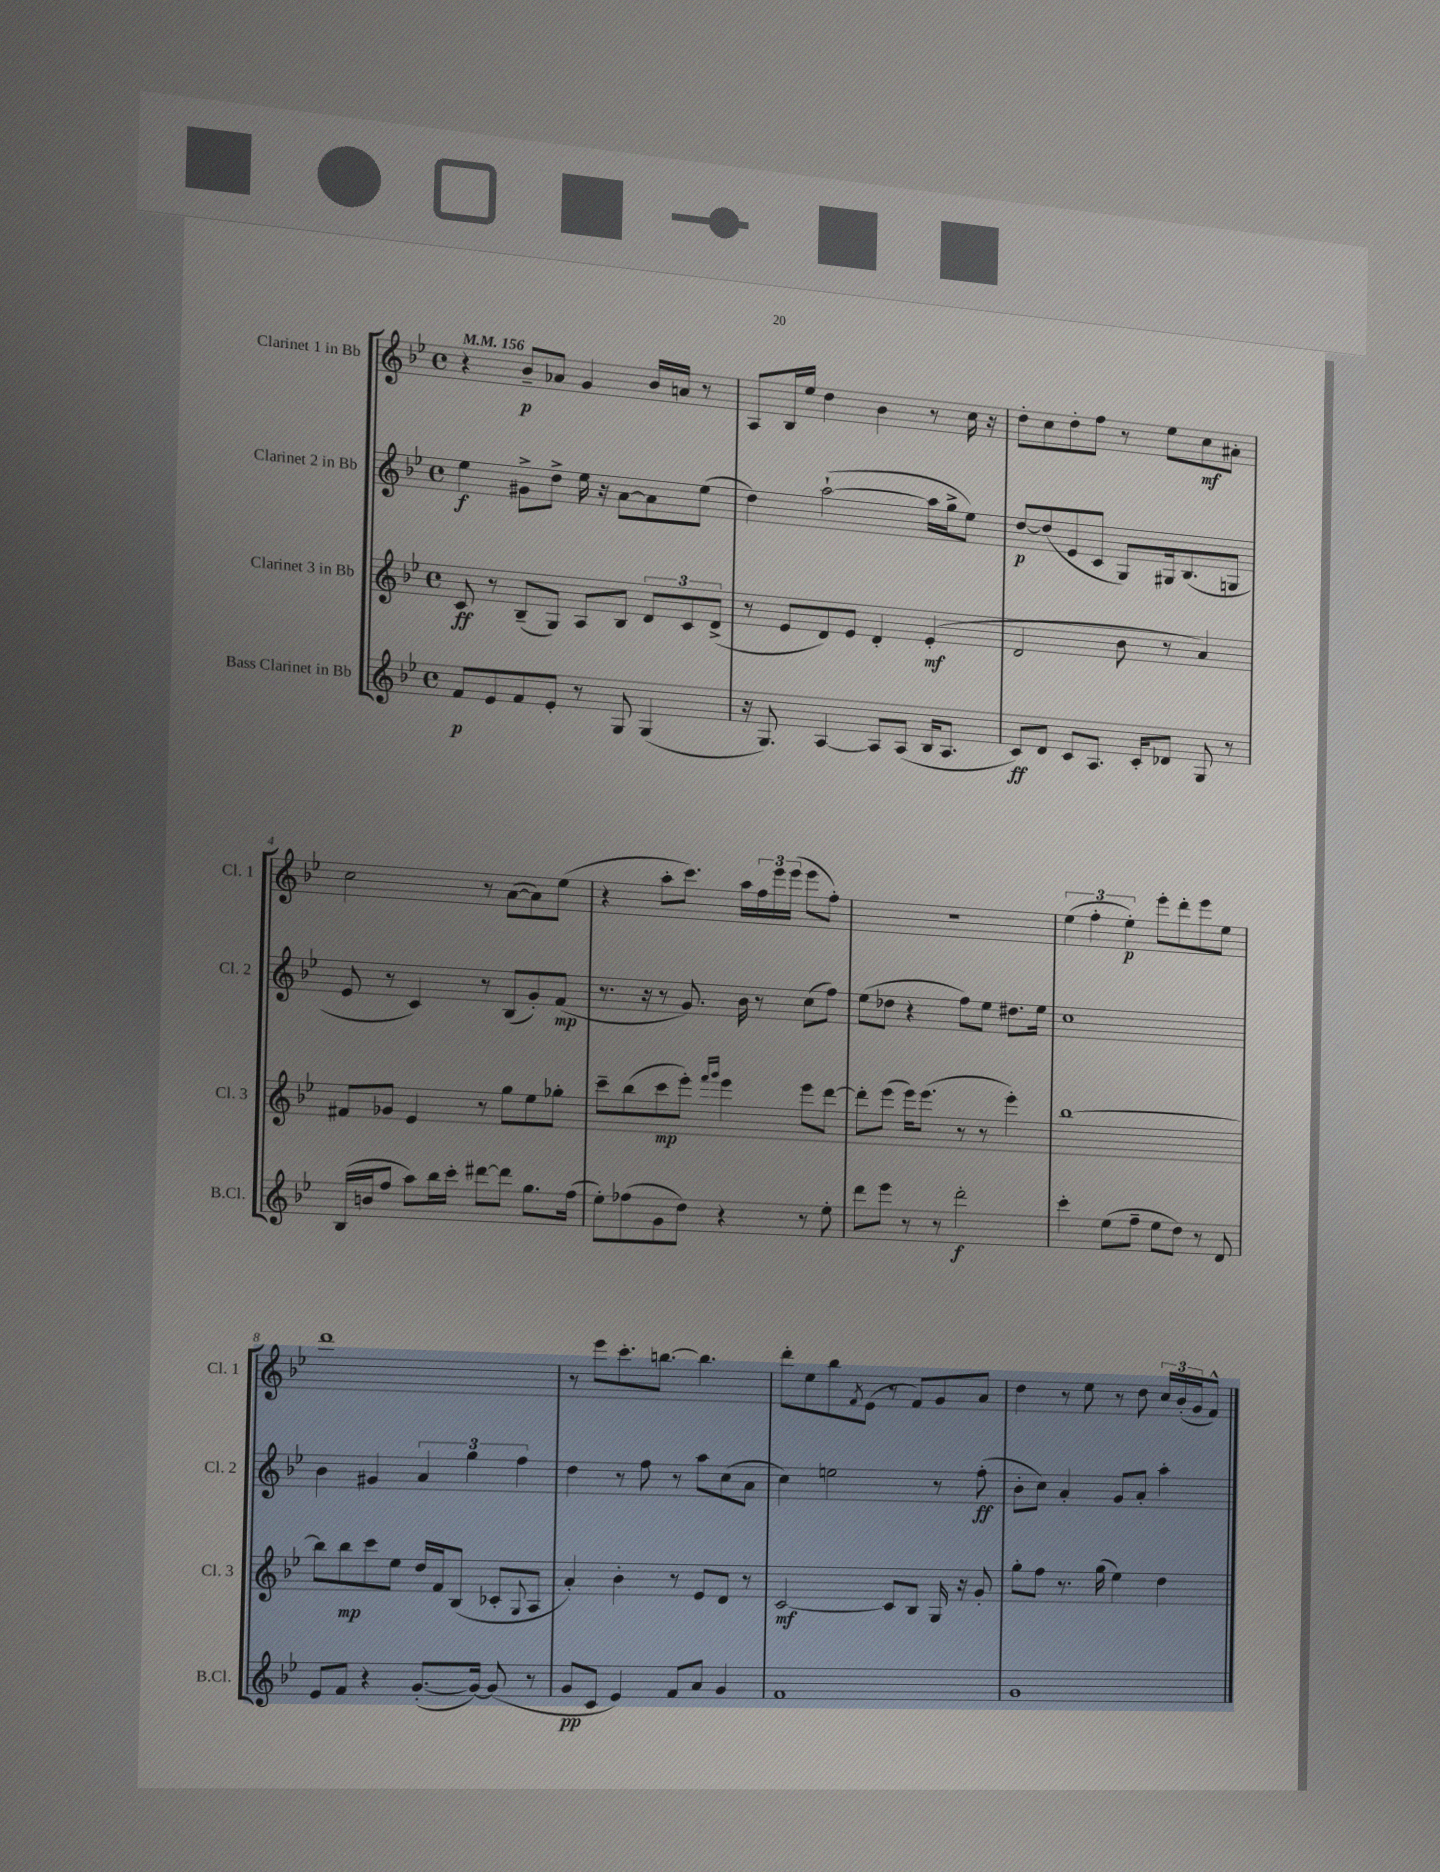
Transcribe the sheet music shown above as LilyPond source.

<<
\new StaffGroup <<
\new Staff = "s0" \with { instrumentName = "Clarinet 1 in Bb" shortInstrumentName = "Cl. 1" } {
    \clef treble \key bes \major \defaultTimeSignature \time 4/4 \tempo 4 = 156
    r4 bes'8--\p aes'8 g'4 bes'16 a'16 r8 |
    a8 bes16 ees''16 d''4 bes'4 r8 c''16 r16 |
    d''8-. c''8 d''8-. f''8 r8 ees''8 c''8\mf ais'8-. |
    c''2 r8 a'8~( a'8) ees''8( |
    r4 a''8-. c'''8.) a''16 \tuplet 3/2 { f''16 ees'''16 ees'''16( } ees'''8 f''8-.) |
    R1 |
    \tuplet 3/2 { ees''4( f''4-. ees''4-.\p) } ees'''8-. d'''8-. ees'''8 ees''8 |
    d'''1 |
    r8 ees'''8 c'''8.-. b''8.~ b''4. |
    d'''8-. ees''8 bes''8 \acciaccatura { f'8 } ees'8( r8 f'8) g'8 a'8 |
    d''4 r8 ees''8 r8 d''8 \tuplet 3/2 { c''16 bes'16-.( g'16 } f'8-^) \bar "|." |
}
\new Staff = "s1" \with { instrumentName = "Clarinet 2 in Bb" shortInstrumentName = "Cl. 2" } {
    \clef treble \key bes \major \defaultTimeSignature \time 4/4
    ees''4\f gis'8-> d''8-> ees''16 r16 a'8~ a'8 ees''8( |
    d''4) a''2~-!( a''16 g''16-> ees''8) |
    d''8~\p d''8( ees'8 c'8 g8) gis16 bes8.( g8 |
    ees'8 r8 c'4) r8 bes8( g'8-.) f'8\mp( |
    r8. r16 r8 g'8.) bes'16 r8 c''8( f''8) |
    ees''8( des''8 r4 f''8) ees''8 dis''8. ees''16 |
    c''1 |
    bes'4 gis'4 \tuplet 3/2 { a'4 g''4 f''4 } |
    d''4 r8 f''8 r8 a''8 c''8( a'8 |
    c''4) e''2 r8 f''8-.\ff( |
    bes'8-. c''8) a'4-. g'8 a'8-. a''4-. \bar "|." |
}
\new Staff = "s2" \with { instrumentName = "Clarinet 3 in Bb" shortInstrumentName = "Cl. 3" } {
    \clef treble \key bes \major \defaultTimeSignature \time 4/4
    c'8\ff r8 bes8--( g8) a8 bes8 \tuplet 3/2 { d'8 c'8 d'8->( } |
    r8 ees'8 d'8) ees'8 d'4-. ees'4-.\mf( |
    d'2 bes'8 r8 a'4) |
    fis'8 ges'8 ees'4 r8 g''8 ees''8 ges''8-. |
    c'''8-- bes''8( c'''8\mp ees'''8-.) \grace { f'''16 g'''16 } ees'''4 ees'''8 d'''8~ |
    d'''8-. ees'''8( ees'''16) ees'''8.( r8 r8 ees'''4-.) |
    bes''1~ |
    bes''8 bes''8\mp c'''8 ees''8 d''16 f'16 bes8( ces'8-. \appoggiatura { g8 } a8 |
    a'4-.) bes'4-. r8 ees'8 d'8 r8 |
    c'2~\mf c'8 bes8 g16 r16 g'8-. |
    g''8-. f''8 r8. g''16( ees''4) d''4 \bar "|." |
}
\new Staff = "s3" \with { instrumentName = "Bass Clarinet in Bb" shortInstrumentName = "B.Cl." } {
    \clef treble \key bes \major \defaultTimeSignature \time 4/4
    f'8\p ees'8 f'8 ees'8-. r8 g8 g4( |
    r16 g8.) a4~ a8 a8( bes16 a8. |
    c'8\ff) d'8 c'8 a8. c'16-. des'8 g8 r8 |
    bes16( b'16 f''8 a''8) bes''16 c'''16-. dis'''8~ dis'''8 g''8. f''16( |
    ees''8-.) fes''8( g'8 d''8) r4 r8 ees''8-. |
    d'''8 ees'''8 r8 r8 d'''2-.\f |
    c'''4-. ees''8( f''8-- ees''8 d''8) r8 d'8 |
    ees'8 f'8 r4 g'8.~-.( g'16~) g'8( r8 |
    g'8\pp c'8 ees'4) f'8 a'8 g'4 |
    f'1 |
    g'1 \bar "|." |
}
>>
>>
